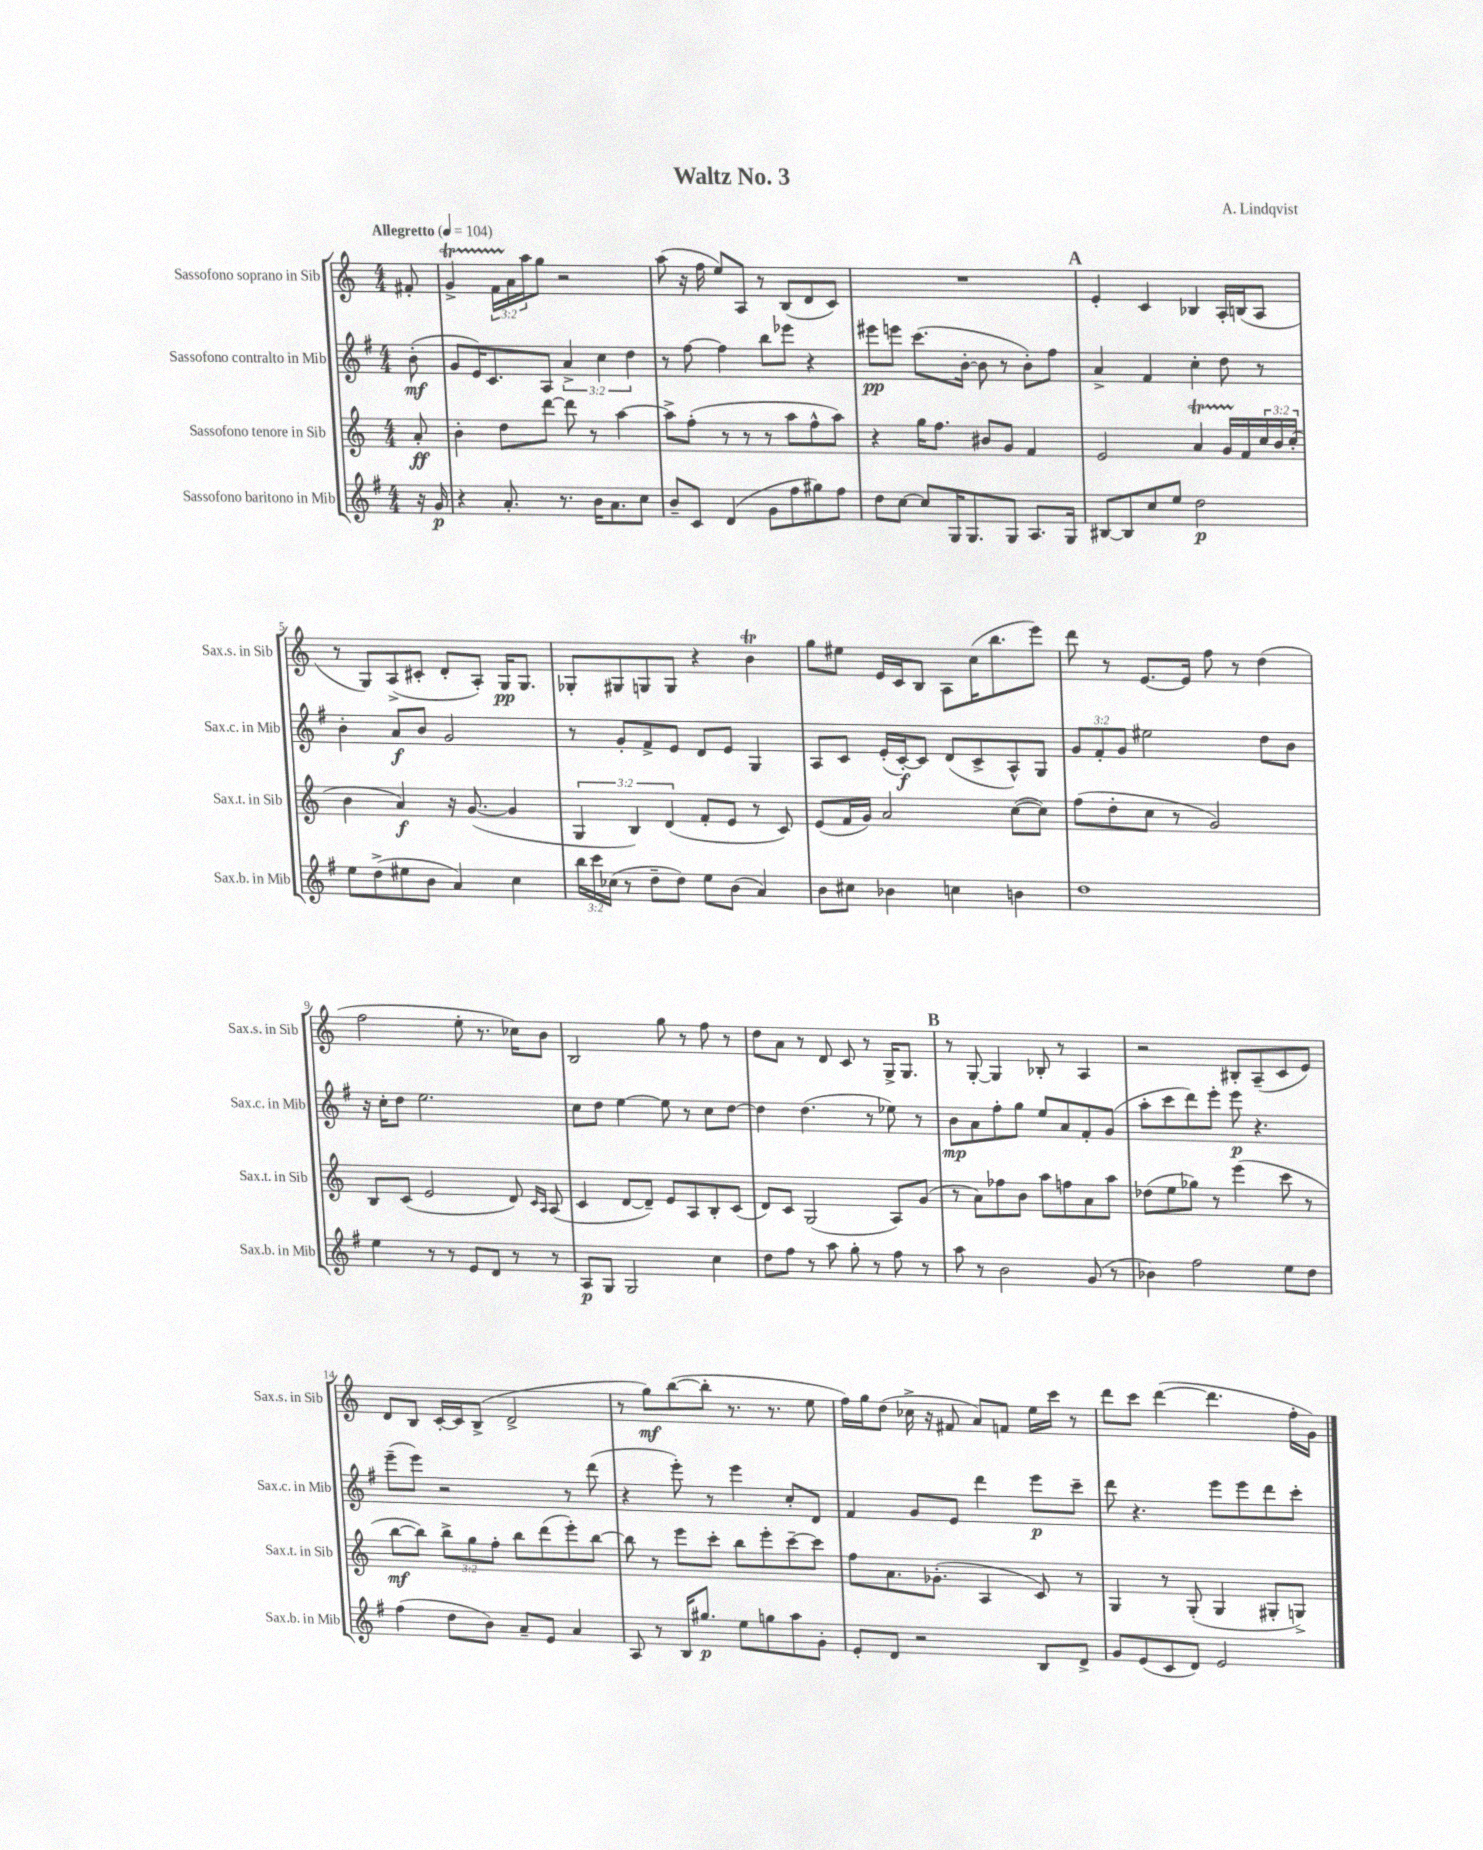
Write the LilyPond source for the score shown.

\header { title = "Waltz No. 3" composer = "A. Lindqvist" }
<<
\new StaffGroup <<
\new Staff = "s0" \with { instrumentName = "Sassofono soprano in Sib" shortInstrumentName = "Sax.s. in Sib" } {
    \clef treble \key c \major \numericTimeSignature \time 4/4 \override Staff.TupletNumber.text = #tuplet-number::calc-fraction-text \partial 8 \tempo "Allegretto" 4 = 104
    fis'8-. |
    g'4->\startTrillSpan \tuplet 3/2 { f'16 a'16\stopTrillSpan a''16 } g''8 r2 |
    a''8( r16 f''16 e''8) a8 r8 b8( d'8 c'8) |
    R1 |
    \mark \markup { \bold "A" } e'4-. c'4 bes4 a16-. b16( a8 |
    r8 g8) a8->( cis'8-. d'8-. a8-.) g16\pp g8. |
    ges8-. gis8 g8 g8 r4 b'4\trill |
    g''8 eis''8 e'16 c'16 b8 a8 c''16( b''8. e'''8) |
    d'''8 r8 e'8.~ e'16 f''8 r8 d''4( |
    f''2 e''8-. r8. ces''16) b'8 |
    b2 g''8 r8 f''8 r8 |
    d''8 a'8 r8 d'8 c'8 r8 g16-> g8. |
    \mark \markup { \bold "B" } r8 g8~-. g4 bes8-. r8 a4 |
    r2 bis8-. a8--( c'8 e'8) |
    d'8 b8 c'16~-. c'16 b8->( d'2-> |
    r8 g''8\mf) b''8~( b''8-. r8. r8. e''8 |
    f''16) g''16 d''8( ces''16-> r16 fis'8 a'8) f'8 e''16 c'''16 r8 |
    d'''8 c'''8 d'''4~( d'''4. f''16-. g'16) \bar "|." |
}
\new Staff = "s1" \with { instrumentName = "Sassofono contralto in Mib" shortInstrumentName = "Sax.c. in Mib" } {
    \clef treble \key g \major \numericTimeSignature \time 4/4 \override Staff.TupletNumber.text = #tuplet-number::calc-fraction-text \partial 8
    b'8-.\mf( |
    g'8 e'16) c'8. a8 \tuplet 3/2 { a'4-> c''4 d''4 } |
    r8 fis''8~ fis''4 b''8 ees'''8 r4 |
    eis'''8\pp e'''8 c'''8.( b'16~-. b'8 r8 b'8-.) fis''8 |
    \mark \markup { \bold "A" } a'4-> fis'4 c''4-. d''8 r8 |
    b'4-. a'8\f b'8 g'2 |
    r8 g'8-. fis'8-> e'8 d'8 e'8 g4 |
    a8 c'8 e'16-.( c'16~-.\f) c'8 d'8( c'8-> a8-^) g8 |
    \tuplet 3/2 { g'8 fis'8-. g'8 } eis''2 d''8 b'8 |
    r16 c''16-. d''8 e''2. |
    c''8 d''8 e''4~ e''8 r8 c''8 d''8~ |
    d''4 d''4.( r8 ees''8) r8 |
    \mark \markup { \bold "B" } b'8\mp a'8 fis''8-. g''8 e''8 a'8 fis'8-. g'8( |
    a''8-. c'''8 d'''8) e'''8-. e'''8\p r4. |
    e'''8--( e'''8) r2 r8 d'''8( |
    r4 e'''8-.) r8 e'''4 c''8-. d'8 |
    fis'4 g'8 e'8 d'''4 e'''8\p c'''8-- |
    d'''8 r4. e'''8 e'''8 d'''8 c'''8-. \bar "|." |
}
\new Staff = "s2" \with { instrumentName = "Sassofono tenore in Sib" shortInstrumentName = "Sax.t. in Sib" } {
    \clef treble \key c \major \numericTimeSignature \time 4/4 \override Staff.TupletNumber.text = #tuplet-number::calc-fraction-text \partial 8
    a'8-.\ff |
    b'4-. d''8 d'''8~ d'''8 r8 a''4~ |
    a''8-> f''8-.( r8 r8 r8 a''8 f''8-^ a''8) |
    r4 g''16 f''8. bis'8 g'8 f'4 |
    \mark \markup { \bold "A" } e'2 a'4\startTrillSpan g'16 f'16\stopTrillSpan \tuplet 3/2 { c''16 b'16 c''16-.( } |
    b'4 a'4\f) r16 g'8.~( g'4 |
    \tuplet 3/2 { g4 b4) d'4( } f'8-. e'8 r8 c'8) |
    e'8( f'16 g'16) a'2 c''8~( c''8) |
    f''8( d''8-. c''8 r8 g'2) |
    b8 c'8( e'2 d'8) \grace { c'16 a16 } a8( |
    c'4 d'8~ d'8--) e'8 a8 b8-. c'8( |
    d'8) c'8 g2( a8) g'8( |
    \mark \markup { \bold "B" } r8 a'8) fes''8 b'8 a''8 f''8 a'8 a''8 |
    des''8( e''8 ges''8) r8 e'''4( c'''8 r8 |
    b''8~\mf b''8) \tuplet 3/2 { b''8-> g''8 f''8-. } b''8 d'''8( e'''8-.) b''8~ |
    b''8 r8 e'''8 c'''8-. b''8 e'''8-. c'''8~-- c'''8 |
    f''8 a'8. ges'8.-.( a4 c'8) r8 |
    g4 r8 g8-.( g4 gis8-. g8->) \bar "|." |
}
\new Staff = "s3" \with { instrumentName = "Sassofono baritono in Mib" shortInstrumentName = "Sax.b. in Mib" } {
    \clef treble \key g \major \numericTimeSignature \time 4/4 \override Staff.TupletNumber.text = #tuplet-number::calc-fraction-text \partial 8
    r16 g'16\p |
    r4 a'8.-. r8. b'16 a'8. c''8 |
    b'8-- c'8 d'4( g'8 fis''8 gis''8) fis''8 |
    d''8 c''8~ c''8 g16 g8. g8 a8. g16 |
    \mark \markup { \bold "A" } bis8~ bis8 c''8 e''8 d''2\p |
    e''8 d''8->( eis''8 b'8 a'4) c''4 |
    \tuplet 3/2 { b''16 c'''16 ces''16( } r8 d''8-- d''8) e''8 b'8( a'4) |
    b'8 cis''8 bes'4 c''4 b'4 |
    d''1 |
    e''4 r8 r8 e'8 d'8 r8 r8 |
    a8\p g8 g2 c''4 |
    d''8 fis''8 r8 a''8 g''8-. r8 fis''8 r8 |
    \mark \markup { \bold "B" } a''8 r8 b'2 g'8( r8 |
    bes'4) fis''2 e''8 d''8 |
    fis''4( d''8 b'8) a'8-- e'8 a'4 |
    a8 r8 b16 gis''8.\p e''8 g''8 a''8 g'8-. |
    e'8-. d'8 r2 b8 d'8-> |
    g'8 e'8( c'8 d'8) e'2 \bar "|." |
}
>>
>>
